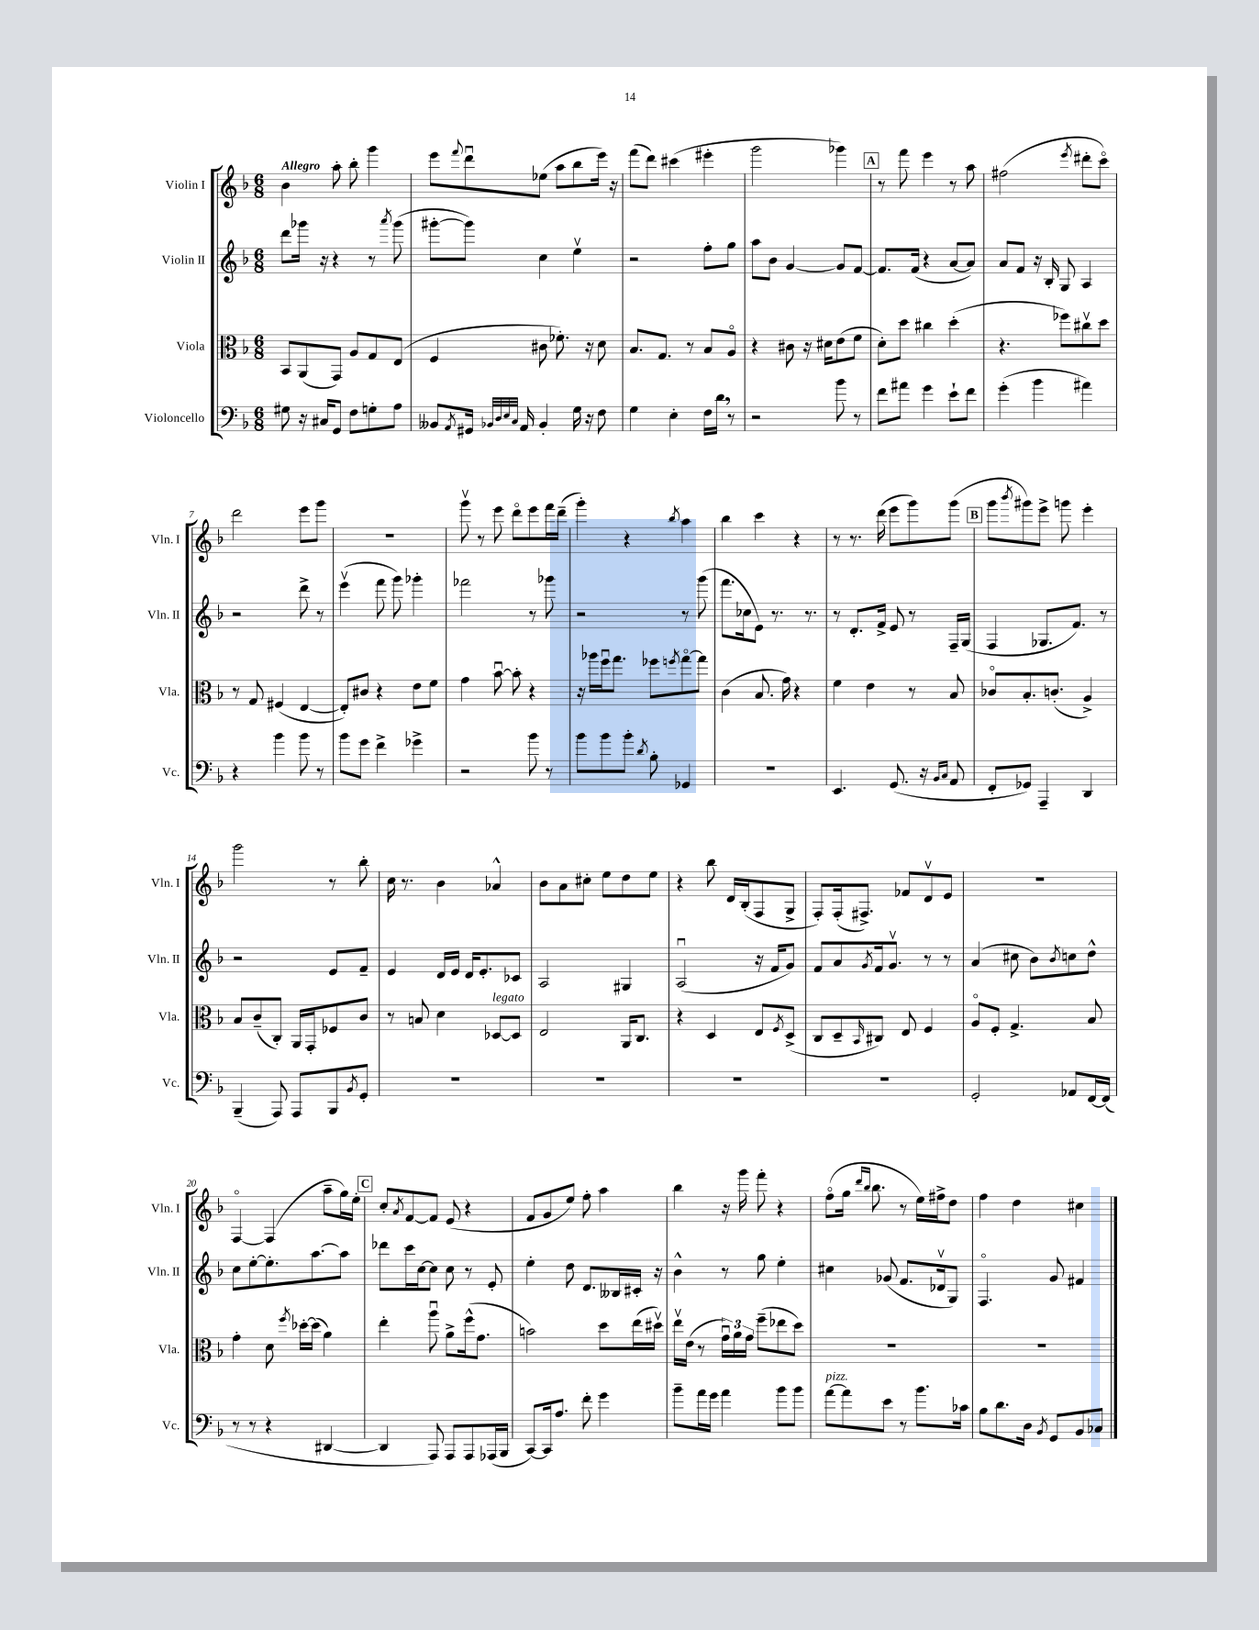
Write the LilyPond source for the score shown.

<<
\new StaffGroup <<
\new Staff = "s0" \with { instrumentName = "Violin I" shortInstrumentName = "Vln. I" } {
    \clef treble \key f \major \numericTimeSignature \time 6/8 \tempo "Allegro"
    bes'4 a''8-. bes''8-. g'''4 |
    e'''8 \appoggiatura { f'''8 } d'''8\downbow ees''8( a''8 bes''8 e'''16) r16 |
    f'''8( d'''8) cis'''4( eis'''4-. |
    g'''2 ges'''4) |
    \mark \markup { \box "A" } r8 f'''8 e'''4 r8 a''8 |
    fis''2( \acciaccatura { e'''8 } dis'''8-. c'''8\flageolet) |
    d'''2 e'''8 g'''8 |
    R2. |
    g'''8\upbow r8 e'''8 d'''8\flageolet e'''8 f'''16 d'''16--( |
    g'''4-.) r4 \acciaccatura { bes''8 } a''4 |
    bes''4 c'''4 r4 |
    r8 r8. d'''16( e'''8 g'''8) g'''8( |
    \mark \markup { \box "B" } g'''8 \acciaccatura { bes'''8 } gis'''8) e'''8-> g'''8 e'''4-. |
    g'''2 r8 bes''8-. |
    c''16 r8. bes'4 aes'4-^ |
    bes'8 a'8 cis''8-. e''8 d''8 e''8 |
    r4 bes''8 d'16 bes16-.( f8 g8-> |
    f8-.) f16-.( fis8.->) fes'8 d'8\upbow e'8 |
    R2. |
    f4~\flageolet f4( a''8-- g''16) e''16-. |
    \mark \markup { \box "C" } c''8-. \acciaccatura { a'8 } f'8~ f'8 e'8( r4 |
    f'8 g'8 e''8) f''8-. a''4 |
    bes''4 r16 g'''16 f'''8-. r4 |
    f''8\flageolet( g''16 \grace { d'''16 bes''16 } bes''8. r8 e''16) fis''16-> d''8 |
    f''4 d''4 cis''4 \bar "|." |
}
\new Staff = "s1" \with { instrumentName = "Violin II" shortInstrumentName = "Vln. II" } {
    \clef treble \key f \major \numericTimeSignature \time 6/8
    d'''8 ges'''16 r16 r4 r8 \acciaccatura { a'''8 } ges'''8( |
    gis'''8~-. gis'''8) c''4 e''4\upbow |
    r2 f''8-. g''8 |
    a''8 bes'8 g'4~ g'8 f'8~ |
    \mark \markup { \box "A" } f'8. f'16( r4 a'8~ a'8) |
    a'8 f'8 r16 bes16-. g8 a4 |
    r2 d'''8-> r8 |
    e'''4\upbow( f'''8 g'''8) ges'''4-. |
    fes'''2 r8 ges'''8 |
    r2 r8 g'''8( |
    f'''8. ces''16 e'8) r8. r8. |
    r8 d'8.-. f'16-> e'8 r8 f16-- g16( |
    \mark \markup { \box "B" } f4 ges8. f'8.) r8 |
    r2 e'8 f'8-- |
    e'4 d'16 e'16 d'16 e'8.-. ces'8 |
    a2 gis4 |
    a2\downbow( r16 f'16 g'8) |
    f'8 a'8 \acciaccatura { g'8 } f'16 g'8.\upbow r8 r8 |
    a'4( cis''8 bes'8) \acciaccatura { bes'8 } c''8 d''8-^ |
    c''8 e''8~-. e''8.-. a''8.~ a''8 |
    \mark \markup { \box "C" } des'''8 c'''16 c''16~ c''8 c''8 r8 e'8-. |
    e''4-. d''8 d'8. beses16 cis'16-. r16 |
    bes'4-^ r8 g''8 e''4-. |
    cis''4 ges'8( f'8. des'16\upbow g8) |
    f4.\flageolet g'8 fis'4 \bar "|." |
}
\new Staff = "s2" \with { instrumentName = "Viola" shortInstrumentName = "Vla." } {
    \clef alto \key f \major \numericTimeSignature \time 6/8
    bes,8 a,8( g,8) a8 g8 e8( |
    f4 cis'8 fes'8.-.) r16 d'8 |
    bes8. g8. r8 bes8 a8\flageolet |
    r4 cis'8 r16 dis'16 e'8( f'8 |
    \mark \markup { \box "A" } d'8-.) d''8 cis''4 d''4-.( |
    r4. fes''8) cis''8\upbow d''8 |
    r8 g8 fis4( e4~ |
    e8-.) cis'8 r4 e'8 f'8 |
    g'4 bes'8~\downbow bes'8-. r4 |
    r16 aes''16 f''16\downbow g''8. fes''8 \acciaccatura { f''8 } g''8~\flageolet g''8 |
    c'4( bes8. g'16) r4 |
    f'4 e'4 r8 bes8 |
    \mark \markup { \box "B" } ces'8\flageolet bes8.-. c'8.-.( a4->) |
    bes8 c'8--( c8-.) a,16 g,16-. fes8 c'8 |
    r8 b8 d'4 des8~^\markup { \italic "legato" } des8 |
    e2 a,16 c8. |
    r4 d4 e8 \acciaccatura { f8 } d8->( |
    c8 d8-- \grace { bes,16 } cis8) e8 f4 |
    a8\flageolet f8-. g4.-> bes8 |
    g'4-. d'8 \acciaccatura { f''8 } des''16~-. des''16( a'4) |
    \mark \markup { \box "C" } e''4-. a''8\downbow a'8-> f''16-^( g'8. |
    b'2) d''8 e''16( dis''16\upbow) |
    e''16\upbow e'16( r8 \tuplet 3/2 { g'16\downbow) a'16 g'16 } f''8--( ees''8 d''8) |
    R2. |
    R2. \bar "|." |
}
\new Staff = "s3" \with { instrumentName = "Violoncello" shortInstrumentName = "Vc." } {
    \clef bass \key f \major \numericTimeSignature \time 6/8
    gis8 r16 cis16 g,8 f8 g8-. a8 |
    beses,8 \acciaccatura { a,8 } gis,16 \grace { bes,32 d32 e32 c32 } a,16 bes,4-. g16 r16 f8 |
    g4 e4-. f16 d'16 \breathe r8 |
    r2 bes'8 r8 |
    \mark \markup { \box "A" } f'8 ais'8 g'4 e'8-! f'8 |
    g'4-.( bes'4 ais'4) |
    r4 bes'4 bes'8 r8 |
    bes'8 g'8 f'4-> ges'4-> |
    r2 bes'8 r8 |
    bes'8 bes'8 bes'8-. \acciaccatura { d'8 } bes8-. ges,4 |
    R2. |
    e,4. g,8.( r16 \grace { bes,16 c16 } a,8 |
    \mark \markup { \box "B" } f,8-. ges,8) a,,4-- d,4 |
    bes,,4--( a,,8) a,,8 bes,,8 \acciaccatura { bes,8 } g,8-. |
    R2. |
    R2. |
    R2. |
    R2. |
    g,2-. aes,8 f,16~ f,16( |
    r8 r8 r4 dis,4~ |
    \mark \markup { \box "C" } dis,4 a,,8) a,,8 a,,8 aes,,16( bes,,16 |
    c,8~) c,16 a8. f'8-. g'4 |
    bes'8-- a'16 g'16 a'4 bes'8 bes'8 |
    a'8~^\markup { \italic "pizz." } a'8 e'8 r8 bes'8. ces'16 |
    bes8 d'8. d16 \acciaccatura { bes,8 } g,8 bes,8 ces8 \bar "|." |
}
>>
>>
